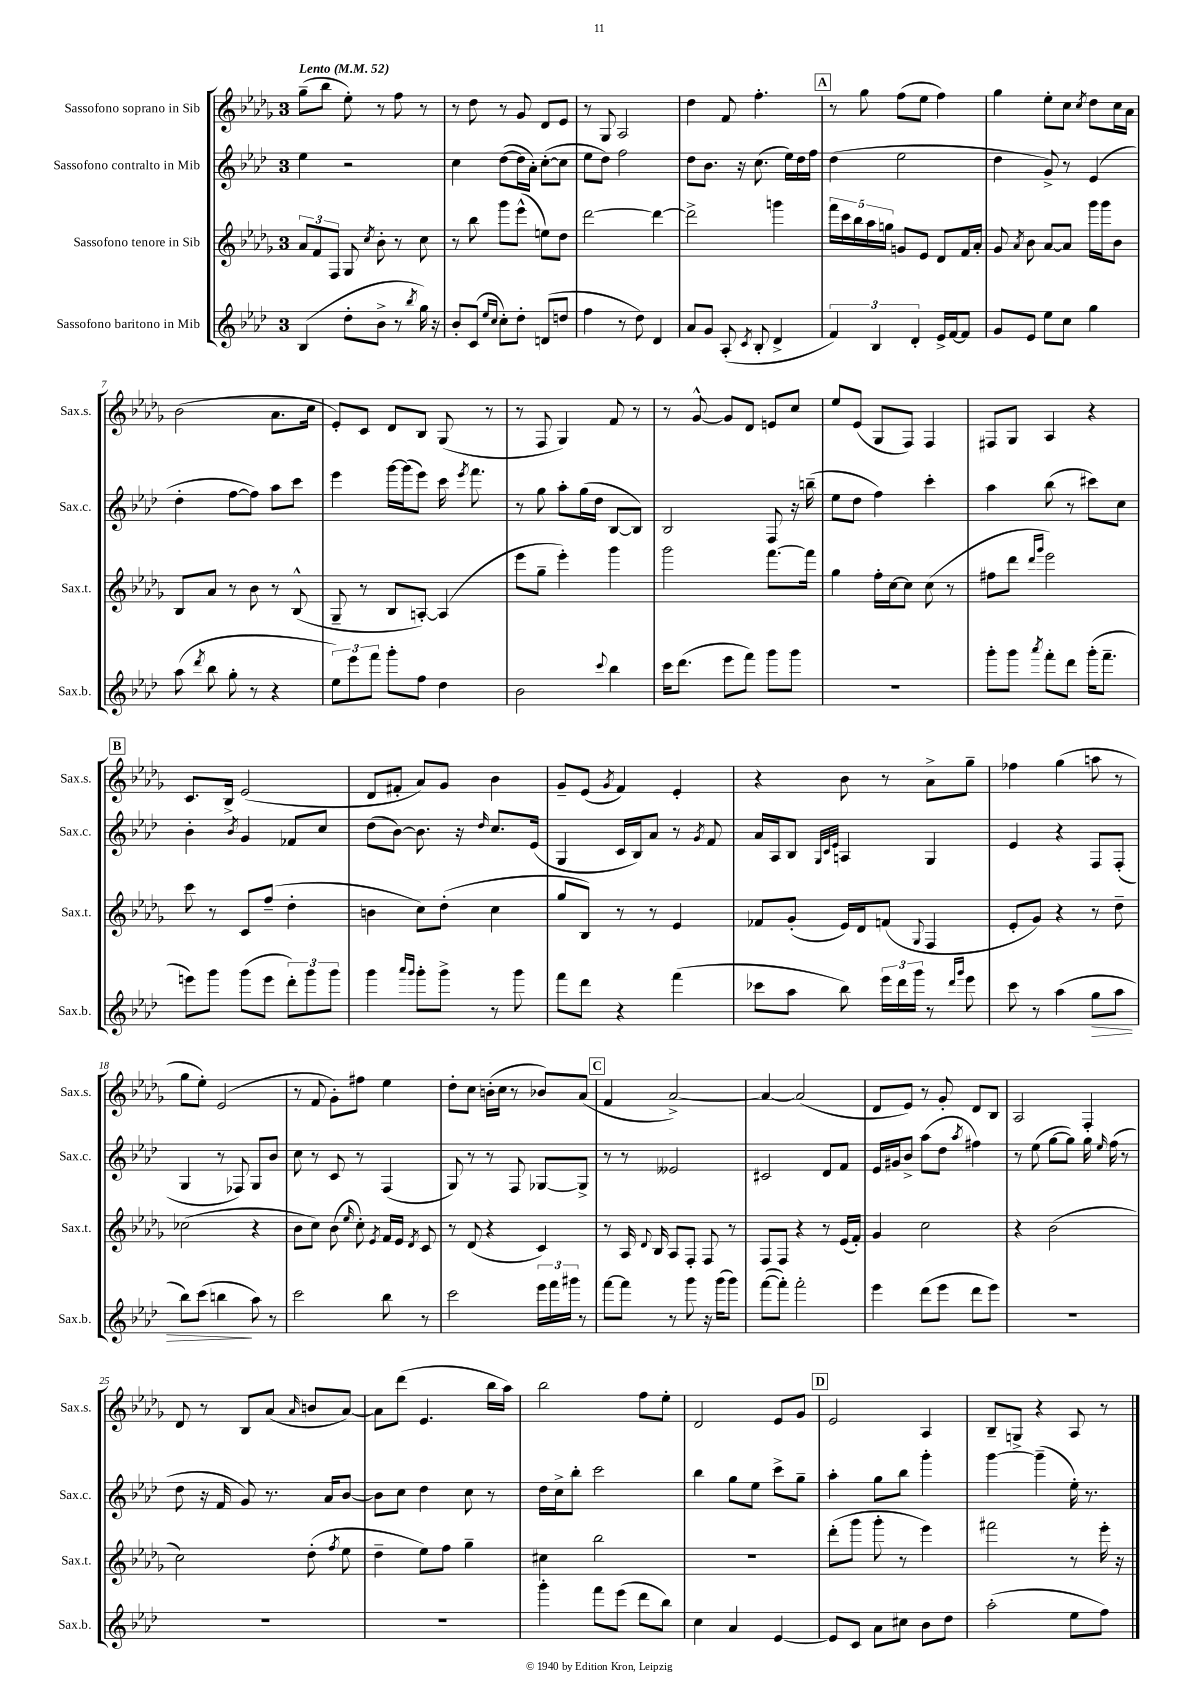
<<
\new StaffGroup <<
\new Staff = "s0" \with { instrumentName = "Sassofono soprano in Sib" shortInstrumentName = "Sax.s." } {
    \clef treble \key des \major \once \override Staff.TimeSignature.style = #'single-digit \time 3/4 \tempo "Lento" 4 = 52
    \autoBeamOff ges''8[--( bes''8] ees''8-.) r8 f''8 r8 |
    r8 des''8 r8 ges'8 des'8[ ees'8] |
    r8 ges8 aes2 |
    des''4 f'8 f''4.-. |
    \mark \markup { \box "A" } r8 ges''8 f''8[( ees''8] f''4) |
    ges''4 ees''8[-. c''8] \acciaccatura { c''8 } des''8[ c''16 aes'16] |
    bes'2( aes'8.[ c''16] |
    ees'8[-.) c'8] des'8[ bes8] ges8( r8 |
    r8 f8 ges4) f'8 r8 |
    r8 ges'8~-^ ges'8[ des'8] e'8[ c''8] |
    ees''8[ ees'8]( ges8[ f8]) f4 |
    fis8[ ges8] aes4 r4 |
    \mark \markup { \box "B" } c'8.[ bes16]-> ees'2( |
    des'8[ fis'8]-. aes'8[) ges'8] bes'4 |
    ges'8[-- ees'8]( \acciaccatura { ges'8 } f'4) ees'4-. |
    r4 bes'8 r8 aes'8[-> ges''8]-- |
    fes''4 ges''4( a''8 r8 |
    ges''8[ ees''8]-.) ees'2( |
    r8 f'8 ges'8[-.) fis''8] ees''4 |
    des''8[-. c''8] b'16[-.( c''16] r8 bes'8[) aes'8]( |
    \mark \markup { \box "C" } f'4 aes'2~->) |
    aes'4~ aes'2( |
    des'8[ ees'8]) r8 ges'8-. des'8[ bes8] |
    aes2 f4-. |
    des'8 r8 bes8[ aes'8]( \grace { aes'16 } b'8[ aes'8]~) |
    aes'8[ des'''8]( ees'4. bes''16[ aes''16]) |
    bes''2 f''8[ ees''8]-. |
    des'2 ees'8[ ges'8] |
    \mark \markup { \box "D" } ees'2 aes4 |
    bes8[-- g8]-> r4 aes8 r8 \bar "|." |
}
\new Staff = "s1" \with { instrumentName = "Sassofono contralto in Mib" shortInstrumentName = "Sax.c." } {
    \clef treble \key aes \major \once \override Staff.TimeSignature.style = #'single-digit \time 3/4
    \autoBeamOff ees''4 r2 |
    c''4 des''8[~( des''16 aes'16]-.) c''8[~-.( c''8] |
    ees''8[ des''8]) f''2 |
    des''8[ bes'8.] r16 c''8.( ees''16[) des''16 f''16] |
    \mark \markup { \box "A" } des''4( ees''2 |
    des''4 g'8->) r8 ees'4( |
    des''4-. f''8[~ f''8]) aes''8[ c'''8] |
    ees'''4 g'''16[~ g'''16( ees'''8]) c'''16 \acciaccatura { ees'''8 } f'''8. |
    r8 g''8 aes''8[-. g''16( des''16] bes8[~ bes8]) |
    bes2 f8 r16 b''16--( |
    ees''8[ des''8] f''4) c'''4-. |
    aes''4 bes''8( r8 cis'''8[) c''8] |
    \mark \markup { \box "B" } bes'4-. \acciaccatura { bes'8 } g'4 fes'8[ c''8] |
    des''8[( bes'8]~) bes'8. r16 \grace { des''16 } c''8.[ ees'16]( |
    g4 c'16[ bes16) aes'8] r8 \acciaccatura { g'8 } f'8 |
    aes'16[ aes16 bes8] \grace { g32[ c'32 ees'32] } a4 g4 |
    ees'4 r4 f8[ f8]-.( |
    g4 r8 fes8) g8[ bes'8] |
    c''8 r8 c'8 r8 f4( |
    g8) r8 r8 f8 ges8[~ ges8]-> |
    \mark \markup { \box "C" } r8 r8 eeses'2 |
    cis'2 des'8[ f'8] |
    ees'16[ gis'16 bes'8]-> aes''8[( des''8] \acciaccatura { aes''8 } fis''4) |
    r8 ees''8( g''8[~ g''8]) g''16 \grace { ees''16 } f''16( r8 |
    des''8 r16 f'16 g'8) r8. aes'16[ bes'8]~ |
    bes'8[ c''8] des''4 c''8 r8 |
    des''16[ c''16-> bes''8]-. c'''2 |
    bes''4 g''8[ ees''8] c'''8[-> g''8]-- |
    \mark \markup { \box "D" } aes''4-. g''8[ bes''8] g'''4-. |
    g'''4~ g'''4--( ees''16-.) r8. \bar "|." |
}
\new Staff = "s2" \with { instrumentName = "Sassofono tenore in Sib" shortInstrumentName = "Sax.t." } {
    \clef treble \key des \major \once \override Staff.TimeSignature.style = #'single-digit \time 3/4
    \autoBeamOff \tuplet 3/2 { aes'8[ f'8 f8] } ges8 \acciaccatura { c''8 } bes'8-. r8 c''8 |
    r8 bes''8 ges'''8[ ees'''8]-^( e''8[) des''8] |
    des'''2~ des'''4~ |
    des'''2-> g'''4 |
    \mark \markup { \box "A" } \tuplet 5/4 { f'''16[ c'''16 bes''16 aes''16 g''16] } g'8[ ees'8] des'8[ f'16 aes'16]-. |
    ges'8 \acciaccatura { aes'8 } bes'8 aes'8[~ aes'8] ges'''16[ ges'''16 bes'8] |
    bes8[ aes'8] r8 bes'8 r8 bes8-^( |
    ges8-- r8 bes8[ a8]~-.) a4( |
    ees'''8[ ges''8]-- ees'''4-.) ges'''4 |
    ges'''2 f'''8.[~ f'''16] |
    ges''4 f''16[-. c''16~ c''8] c''8( r8 |
    fis''8[ des'''8] \grace { des'''16[ ges'''16] } ees'''2) |
    \mark \markup { \box "B" } c'''8 r8 c'8[ f''8]--( des''4-. |
    b'4 c''8[) des''8]-.( c''4 |
    ges''8[ bes8]) r8 r8 ees'4 |
    fes'8[ ges'8]-.( ees'16[) des'16 f'8]( \appoggiatura { ges8 } f4 |
    ees'8[-. ges'8]) r4 r8 des''8-- |
    ces''2( r4 |
    bes'8[ c''8]) bes'8( \grace { ees''16 } c''8-.) \acciaccatura { ees'8 } f'16[ ees'16] \acciaccatura { des'8 } c'8 |
    r8 des'8( r4 c'4) |
    \mark \markup { \box "C" } r8 aes16 \appoggiatura { des'8 } bes16 aes8[ f8]-. f8 r8 |
    f8[ f8] r4 r8 ees'16[( f'16]-.) |
    ges'4 c''2 |
    r4 bes'2( |
    c''2) des''8-.( \acciaccatura { f''8 } ees''8 |
    des''4-- ees''8[) f''8] ges''4-- |
    cis''4 bes''2 |
    R2. |
    \mark \markup { \box "D" } des'''8[-.( ges'''8] ges'''8-. r8 ees'''4) |
    fis'''2 r8 ees'''16-. r16 \bar "|." |
}
\new Staff = "s3" \with { instrumentName = "Sassofono baritono in Mib" shortInstrumentName = "Sax.b." } {
    \clef treble \key aes \major \once \override Staff.TimeSignature.style = #'single-digit \time 3/4
    \autoBeamOff bes4( des''8[-. bes'8]-> r8 \acciaccatura { bes''8 } g''16) r16 |
    bes'8[-. c'8]( \grace { ees''16[ c''16] } c''8[-.) des''8]-. d'8[( d''8] |
    f''4 r8 des''8) des'4 |
    aes'8[ g'8] aes8-.( \acciaccatura { c'8 } bes8-. des'4-> |
    \mark \markup { \box "A" } \tuplet 3/2 { f'4) bes4 des'4-. } ees'16[-> f'16~ f'8] |
    g'8[ ees'8] ees''8[ c''8] g''4 |
    aes''8( \acciaccatura { des'''8 } bes''8 g''8-. r8 r4 |
    \tuplet 3/2 { ees''8[) ees'''8 f'''8] } g'''8[-. f''8] des''4 |
    bes'2 \appoggiatura { c'''8 } bes''4 |
    c'''16[ des'''8.]( ees'''8[ f'''8]) g'''8[ g'''8] |
    R2. |
    g'''8[-. g'''8] \acciaccatura { aes'''8 } f'''8[-. des'''8] g'''16[-.( f'''8.]-- |
    \mark \markup { \box "B" } e'''8[) g'''8] g'''8[( e'''8] \tuplet 3/2 { des'''8[-.) g'''8 g'''8] } |
    g'''4 \grace { aes'''16[ g'''16] } g'''8[-. g'''8]-> r8 g'''8 |
    f'''8[ des'''8] r4 f'''4( |
    ces'''8[ aes''8] bes''8) \tuplet 3/2 { ees'''16[ des'''16 g'''16] } r8 \grace { des'''16[ g'''16] } ees'''8 |
    c'''8 r8 aes''4( g''8[\> aes''8] |
    bes''8[) c'''8]( b''4\! aes''8) r8 |
    c'''2 bes''8 r8 |
    c'''2 \tuplet 3/2 { ees'''16[ f'''16 gis'''16] } r8 |
    \mark \markup { \box "C" } f'''8[~ f'''8] r8 g'''8 r16 g'''16[( g'''8]) |
    f'''8[~( f'''8]-.) f'''2-. |
    ees'''4 des'''8[( ees'''8] des'''8[ ees'''8]) |
    R2. |
    R2. |
    R2. |
    g'''4-. f'''8[ ees'''8]( des'''8[ bes''8]) |
    c''4 aes'4 ees'4~ |
    \mark \markup { \box "D" } ees'8[ c'8] aes'8[ cis''8] bes'8[ des''8] |
    aes''2-.( ees''8[ f''8]) \bar "|." |
}
>>
>>
